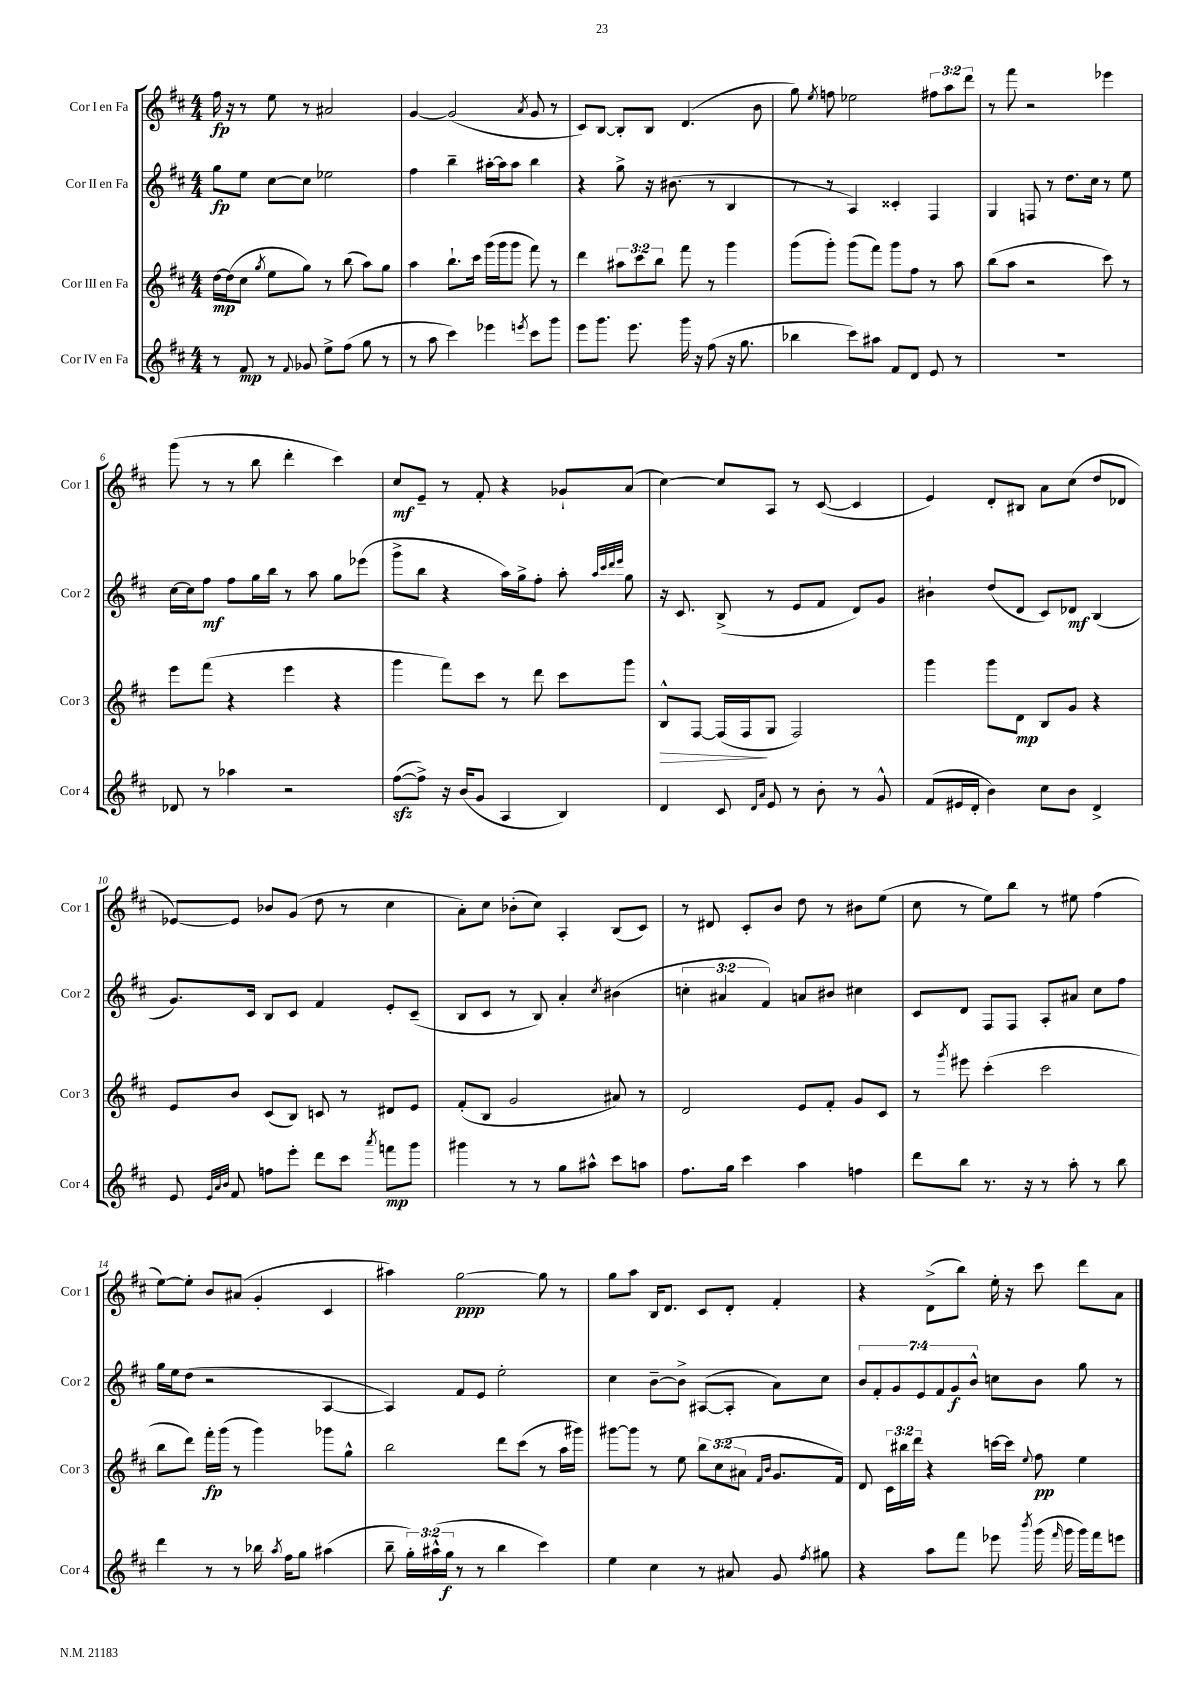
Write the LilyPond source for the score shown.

<<
\new StaffGroup <<
\new Staff = "s0" \with { instrumentName = "Cor I en Fa" shortInstrumentName = "Cor 1" } {
    \clef treble \key d \major \numericTimeSignature \time 4/4 \override Staff.TupletNumber.text = #tuplet-number::calc-fraction-text
    \autoBeamOff fis''16\fp r16 r8 e''8 r8 ais'2 |
    g'4~ g'2( \acciaccatura { a'8 } g'8 r8 |
    cis'8[) b8]~ b8[-. b8] d'4.( b'8 |
    g''8) \acciaccatura { e''8 } f''8 ees''2 \tuplet 3/2 { fis''8[ a''8 d'''8] } |
    r8 fis'''8 r2 ees'''4 |
    g'''8( r8 r8 b''8 d'''4-. cis'''4) |
    cis''8[\mf e'8]-- r8 fis'8-. r4 ges'8[-! a'8]( |
    cis''4~) cis''8[ a8] r8 cis'8~( cis'4 |
    e'4) d'8[-. bis8] a'8[ cis''8]( d''8[ des'8] |
    ees'8[~) ees'8] bes'8[ g'8]( d''8 r8 cis''4 |
    a'8[-.) cis''8] bes'8[-.( cis''8]) a4-. b8[( cis'8]) |
    r8 dis'8 cis'8[-. b'8] d''8 r8 bis'8[ e''8]( |
    cis''8 r8 e''8[) b''8] r8 eis''8 fis''4( |
    e''8[~) e''8]-. b'8[ ais'8]( g'4-. cis'4 |
    ais''4) g''2~\ppp g''8 r8 |
    g''8[ a''8] b16[ d'8.] cis'8[ d'8]-. fis'4-. |
    r4 d'8[->( b''8]) e''16-. r16 cis'''8 d'''8[ a'8] \bar "|." |
}
\new Staff = "s1" \with { instrumentName = "Cor II en Fa" shortInstrumentName = "Cor 2" } {
    \clef treble \key d \major \numericTimeSignature \time 4/4 \override Staff.TupletNumber.text = #tuplet-number::calc-fraction-text
    \autoBeamOff g''8[\fp e''8] cis''8[~ cis''8] ees''2 |
    fis''4 b''4-- ais''16[~-. ais''16 ais''8] b''4 |
    r4 g''8-> r16 bis'8.( r8 b4 |
    r8 r8 a4) cisis'4-. fis4 |
    g4 f8 r8 d''8.[ cis''16] r8 e''8 |
    cis''16[~ cis''16 fis''8]\mf fis''8[ g''16 b''16] r8 a''8 g''8[ ees'''8]( |
    g'''8[-> b''8] r4 a''16[) g''16-> fis''8]-. a''8-. \grace { a''32[ cis'''32 d'''32 e'''32] } g''8 |
    r16 cis'8. b8->( r8 e'8[ fis'8] d'8[) g'8] |
    bis'4-! d''8[( d'8] cis'8[) des'8]\mf b4( |
    g'8.[) cis'16] b8[ cis'8] fis'4 e'8[-. cis'8]--( |
    b8[ cis'8] r8 b8) a'4-. \acciaccatura { cis''8 } bis'4( |
    \tuplet 3/2 { c''4-. ais'4 fis'4) } a'8[ bis'8] cis''4 |
    cis'8[ d'8] fis8[ fis8] a8[-. ais'8] cis''8[ fis''8] |
    g''16[ e''16 d''8]( r2 a4~ |
    a4) fis'8[ e'8] e''2-. |
    cis''4 b'8[~-- b'8]-> ais8[~( ais8]-. a'8[) cis''8] |
    \tuplet 7/4 { b'8[ fis'8-. g'8 e'8 fis'8 g'8\f b'8]-^ } c''8[ b'8] g''8 r8 \bar "|." |
}
\new Staff = "s2" \with { instrumentName = "Cor III en Fa" shortInstrumentName = "Cor 3" } {
    \clef treble \key d \major \numericTimeSignature \time 4/4 \override Staff.TupletNumber.text = #tuplet-number::calc-fraction-text
    \autoBeamOff d''16[~\mp d''16( cis''8] \acciaccatura { g''8 } e''8[ g''8]) r8 b''8( a''8[) g''8] |
    a''4 b''8.[-! cis'''16] g'''16[( g'''16 g'''8] fis'''8) r8 |
    d'''4 \tuplet 3/2 { ais''8[ cis'''8 b''8] } fis'''8 r8 g'''4 |
    g'''8[( g'''8]-.) g'''8[( fis'''8]) g'''8[ fis''8] r8 a''8 |
    b''8[( a''8] r2 cis'''8) r8 |
    e'''8[ fis'''8]( r4 e'''4 r4 |
    g'''4 fis'''8[) cis'''8] r8 d'''8 cis'''8[ g'''8] |
    b8[-^\> fis8]~ fis16[( fis16\! g8] fis2) |
    g'''4 g'''8[ d'8]\mp b8[ g'8] r4 |
    e'8[ b'8] cis'8[( b8]) c'8 r8 dis'8[ e'8] |
    fis'8[-.( b8] g'2 ais'8) r8 |
    d'2 e'8[ fis'8]-. g'8[ cis'8] |
    r8 \acciaccatura { g'''8 } eis'''8 cis'''4-.( cis'''2 |
    b''8[ d'''8]) fis'''16[-.\fp g'''16]( r8 g'''4) ges'''8[ g''8]-^ |
    b''2 d'''8[ cis'''8]( r8 a''16[ gis'''16]) |
    gis'''8[~ gis'''8] r8 e''8 \tuplet 3/2 { b''8[ cis''8( ais'8] } \grace { fis'16[ b'16] } g'8.[ fis'16]) |
    d'8 \tuplet 3/2 { cis'16[ bis''16 d'''16] } r4 c'''16[~ c'''16] \appoggiatura { e''8 } fis''8\pp e''4 \bar "|." |
}
\new Staff = "s3" \with { instrumentName = "Cor IV en Fa" shortInstrumentName = "Cor 4" } {
    \clef treble \key d \major \numericTimeSignature \time 4/4 \override Staff.TupletNumber.text = #tuplet-number::calc-fraction-text
    \autoBeamOff r8 fis'8\mp r8 \appoggiatura { fis'8 } ges'8 e''8[-> fis''8]( g''8 r8 |
    r8 a''8 cis'''4) ees'''4 \acciaccatura { e'''8 } cis'''8[ g'''8] |
    e'''8[ g'''8.] e'''8. g'''16 r16 fis''8( r16 g''8. |
    bes''4 cis'''8[) ais''8] fis'8[ d'8] e'8 r8 |
    R1 |
    des'8 r8 aes''4 r2 |
    fis''8[~\sfz( fis''8]->) r16 b'16[( g'8] a4 b4) |
    d'4 cis'8 \grace { d'16[ a'16] } e'8 r8 b'8-. r8 g'8-^ |
    fis'8[( eis'16 d'16]-. b'4) cis''8[ b'8] d'4-> |
    e'8 \grace { e'32[ a'32 b'32] } fis'8 f''8[ e'''8]-. d'''8[ cis'''8] \acciaccatura { a'''8 } f'''8[\mp g'''8] |
    gis'''4 r8 r8 g''8[ ais''8]-^ cis'''8[ a''8] |
    fis''8.[ g''16] cis'''4 a''4 f''4 |
    d'''8[ b''8] r8. r16 r8 a''8-. r8 b''8 |
    d'''4 r8 r8 bes''16 \acciaccatura { a''8 } fis''16[ g''8] ais''4( |
    b''8-- \tuplet 3/2 { g''16[-.) ais''16-^( g''16]\f } r8 r8 b''4 cis'''4) |
    e''4 cis''4 r8 ais'8 g'8 \acciaccatura { fis''8 } gis''8 |
    r4 a''8[ fis'''8] ees'''8 \acciaccatura { b'''8 } g'''16( \grace { fis'''16 } g'''16 g'''16[) fis'''16 e'''8] \bar "|." |
}
>>
>>
